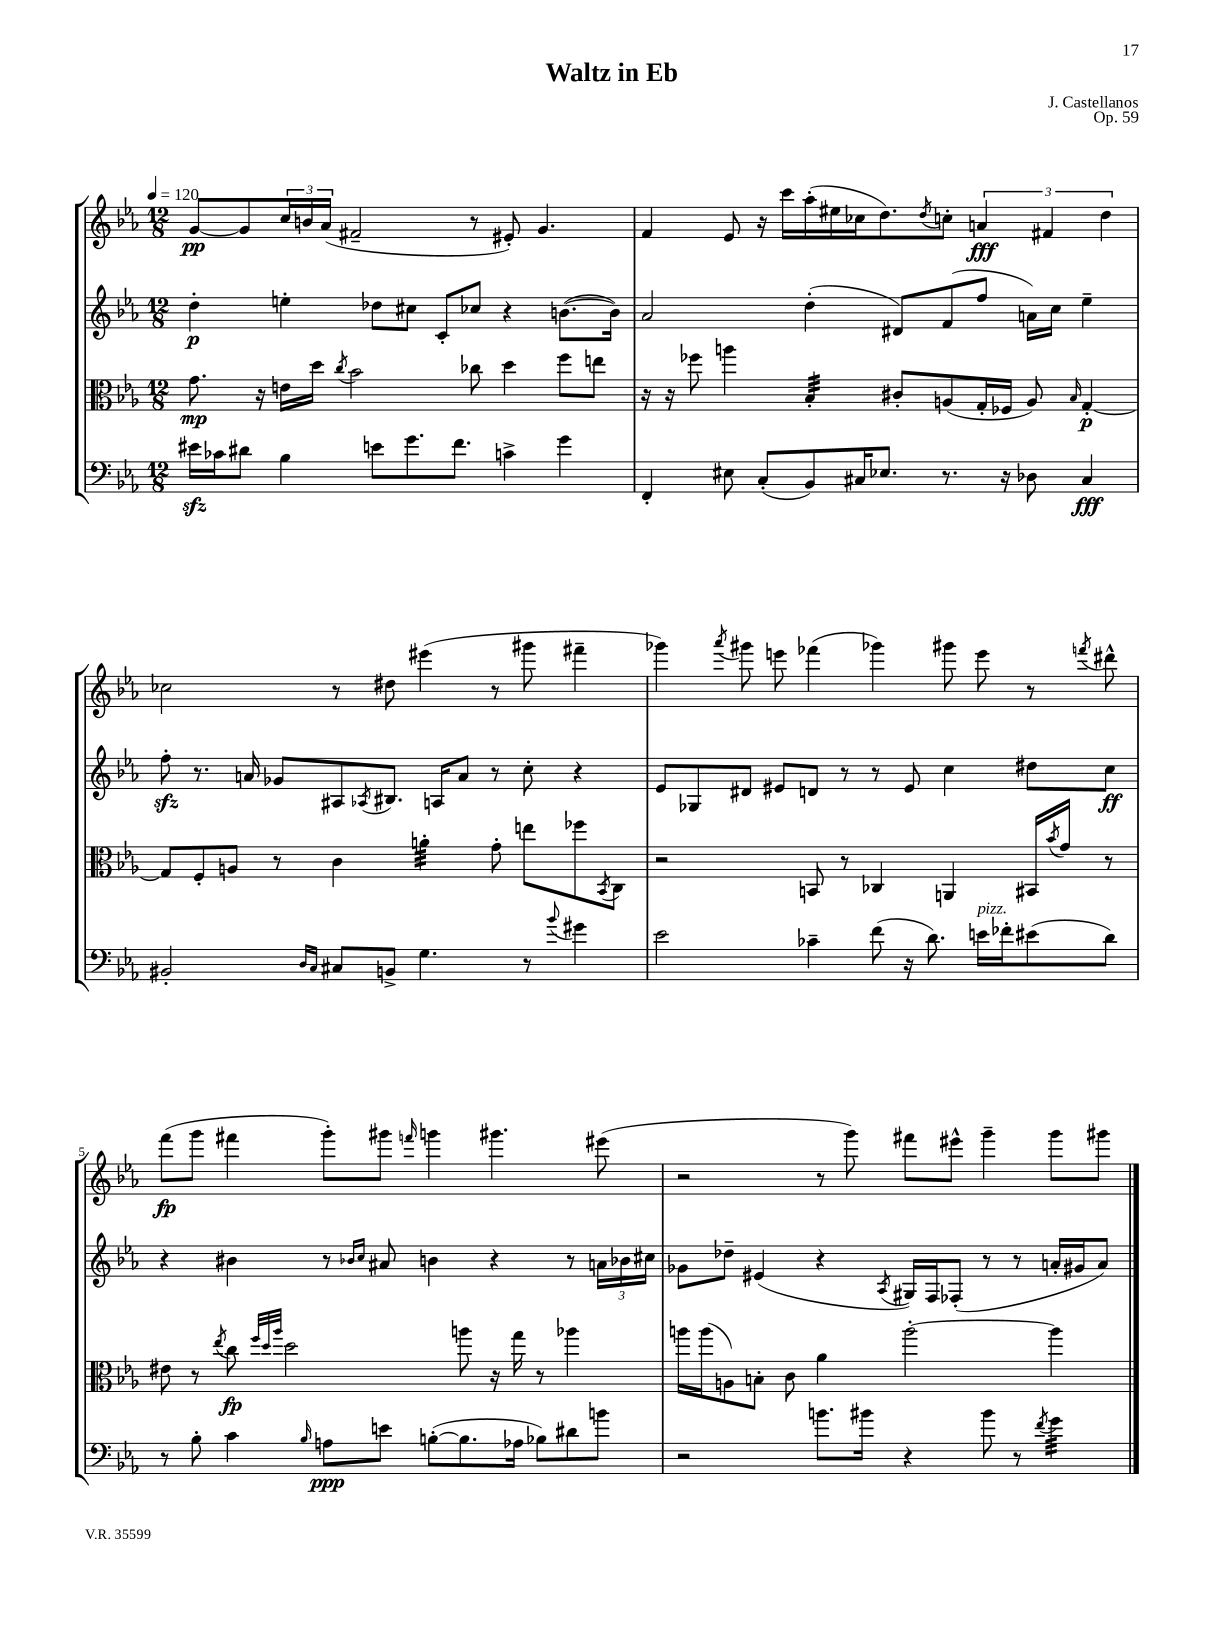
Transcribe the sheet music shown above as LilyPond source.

\header { title = "Waltz in Eb" composer = "J. Castellanos" opus = "Op. 59" }
<<
\new StaffGroup <<
\new Staff = "s0" {
    \clef treble \key ees \major \numericTimeSignature \time 12/8 \tempo 4 = 120
    g'8~\pp g'8 \tuplet 3/2 { c''16 b'16 aes'16( } fis'2-- r8 eis'8-.) g'4. |
    f'4 ees'8 r16 c'''16 aes''16-.( eis''16 ces''16 d''8.) \acciaccatura { d''8 } c''8-. \tuplet 3/2 { a'4\fff fis'4 d''4 } |
    ces''2 r8 dis''8 eis'''4( r8 gis'''8 fis'''4-- |
    ges'''4) \acciaccatura { aes'''8 } gis'''8 e'''8 fes'''4( ges'''4) gis'''8 e'''8 r8 \acciaccatura { f'''8 } dis'''8-^ |
    f'''8\fp( g'''8 fis'''4 g'''8-.) gis'''8 \grace { f'''16 } g'''4 gis'''4. eis'''8( |
    r2 r8 g'''8) fis'''8 eis'''8-^ g'''4-- g'''8 gis'''8 \bar "|." |
}
\new Staff = "s1" {
    \clef treble \key ees \major \numericTimeSignature \time 12/8
    d''4-.\p e''4-. des''8 cis''8 c'8-. ces''8 r4 b'8.~( b'16) |
    aes'2 d''4-.( dis'8) f'8( f''8 a'16) c''16 ees''4-- |
    f''8-.\sfz r8. a'16 ges'8 ais8 \acciaccatura { aes8 } bis8. a16 a'8 r8 c''8-. r4 |
    ees'8 ges8 dis'8 eis'8 d'8 r8 r8 eis'8 c''4 dis''8 c''8\ff |
    r4 bis'4 r8 \grace { bes'16 c''16 } ais'8 b'4 r4 r8 \tuplet 3/2 { a'16 bes'16 cis''16 } |
    ges'8 des''8-- eis'4( r4 \acciaccatura { aes8 } gis16) f16 fes8-.( r8 r8 a'16-. gis'16 a'8) \bar "|." |
}
\new Staff = "s2" {
    \clef alto \key ees \major \numericTimeSignature \time 12/8
    g'8.\mp r16 e'16 d''16 \acciaccatura { c''8 } bes'2 ces''8 d''4 f''8 e''8 |
    r16 r16 fes''8 a''4 bes4:32-. cis'8-. a8( g16-. fes16 a8) \grace { bes16 } g4~-.\p |
    g8 f8-. a8 r8 c'4 a'4:32-. g'8-. e''8 fes''8 \acciaccatura { bes,8 } c8 |
    r2 b,8 r8 ces4 a,4 bis,16 \acciaccatura { bes'8 } g'16 r8 |
    eis'8 r8 \acciaccatura { ees''8 } c''8\fp \grace { f''32 d''32 aes''32 } d''2 a''8 r16 g''16 r8 aes''4 |
    a''16 a''16( a8) b8-. c'8 aes'4 a''2~-. a''4 \bar "|." |
}
\new Staff = "s3" {
    \clef bass \key ees \major \numericTimeSignature \time 12/8
    eis'16\sfz ces'16 dis'8 bes4 e'8 g'8. f'8. c'4-> g'4 |
    f,4-. eis8 c8-.( bes,8) cis16 ees8. r8. r16 des8 cis4\fff |
    bis,2-. \grace { d16 c16 } cis8 b,8-> g4. r8 \appoggiatura { bes'8 } gis'4 |
    ees'2 ces'4-- f'8( r16 d'8.) e'16^\markup { \italic "pizz." } fes'16-. eis'8( d'8) |
    r8 bes8-. c'4 \grace { bes16 } a8\ppp e'8 b8~-.( b8. aes16 bes8) dis'8 b'8 |
    r2 b'8. bis'16 r4 bis'8 r8 \acciaccatura { f'8 } g'4:32 \bar "|." |
}
>>
>>
\layout { \context { \Score \override BarNumber.break-visibility = ##(#f #t #t) barNumberVisibility = #(every-nth-bar-number-visible 5) } }
